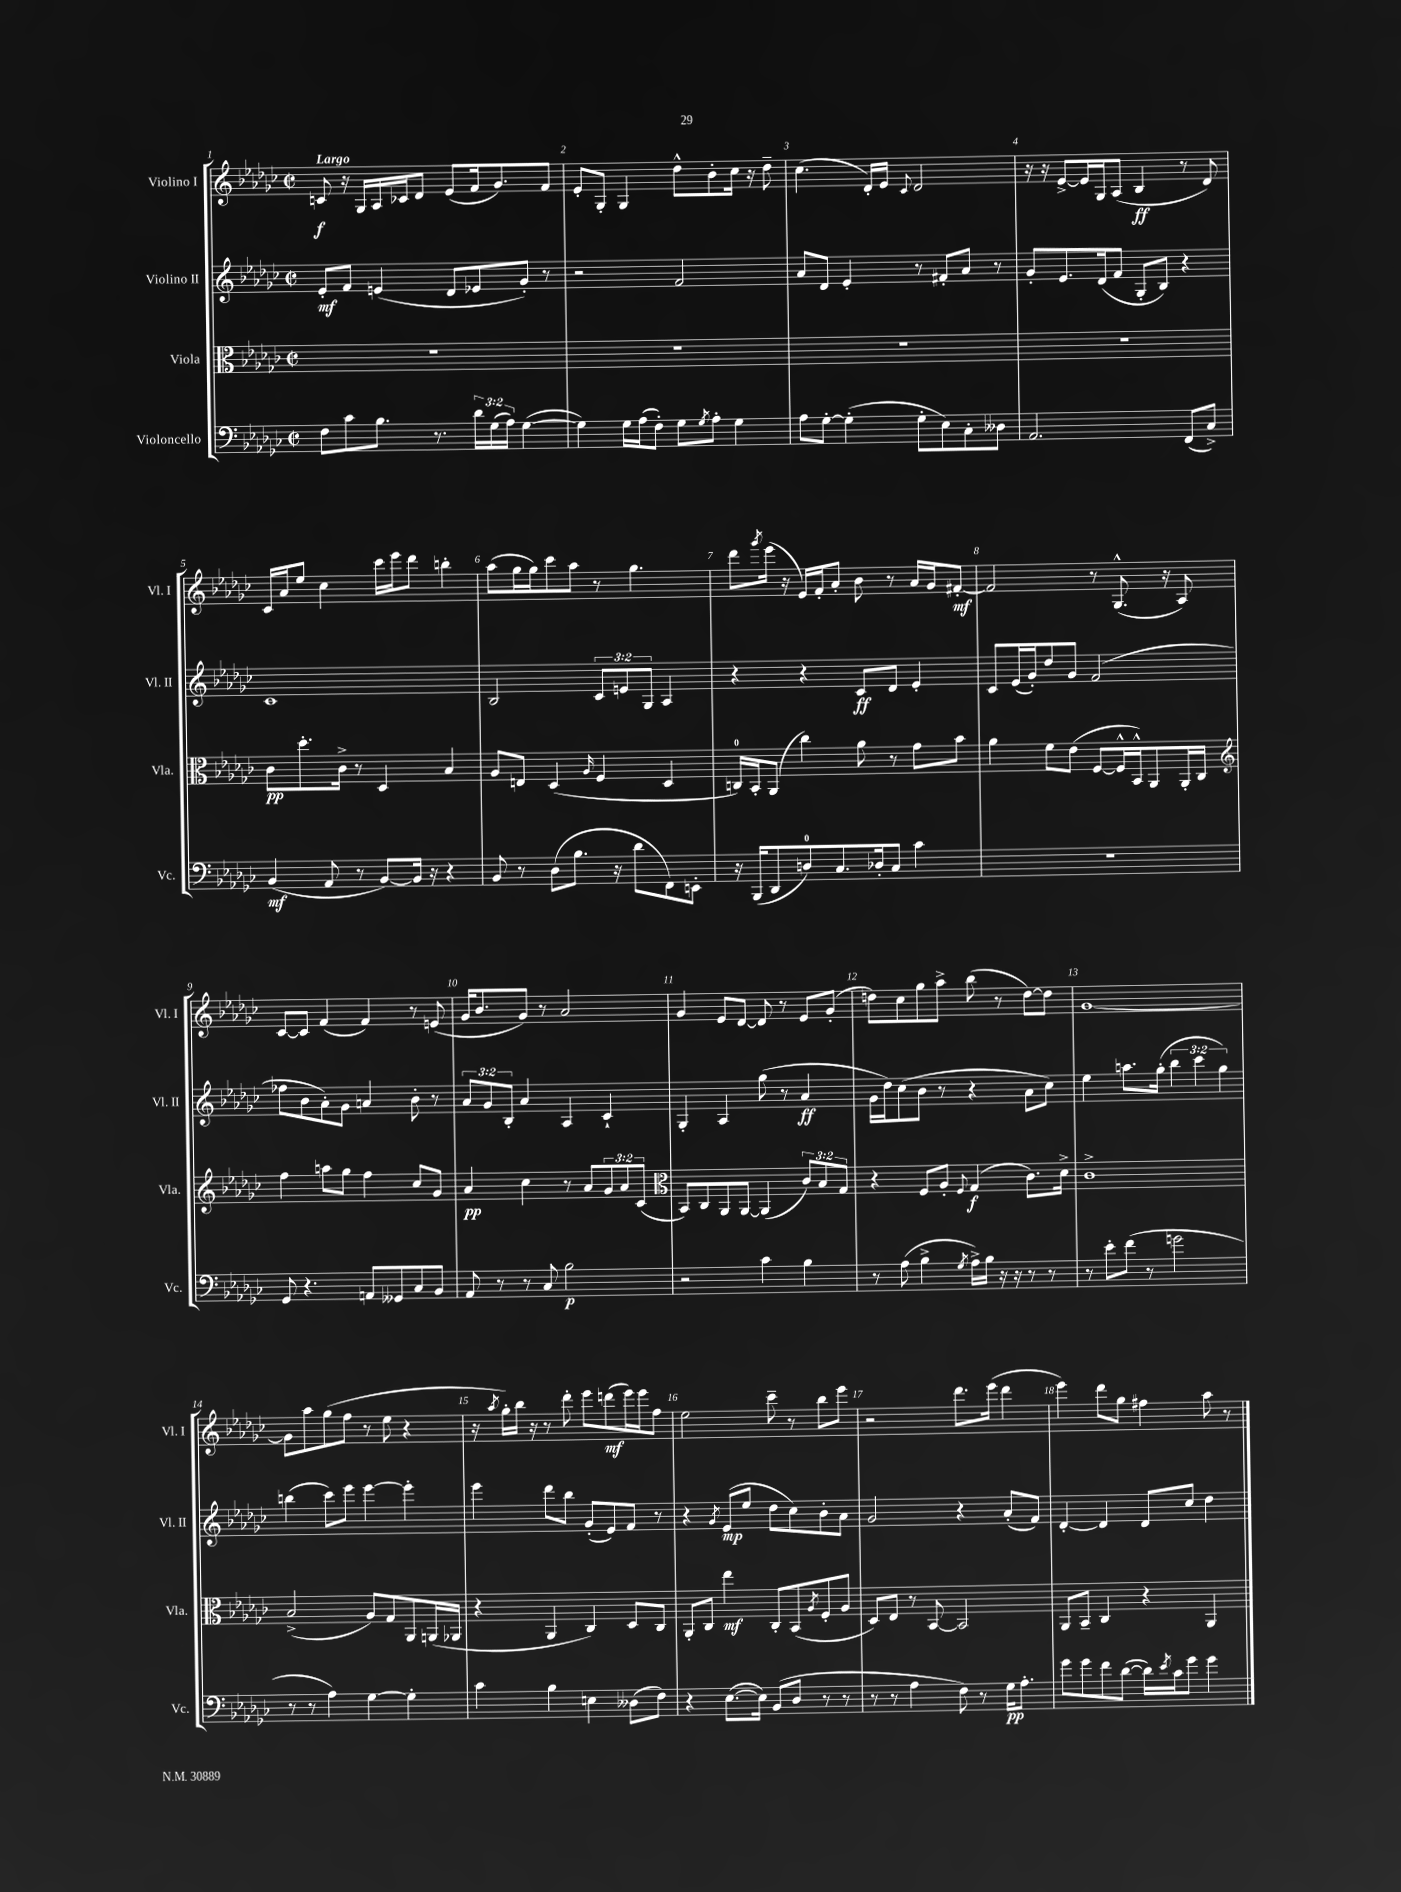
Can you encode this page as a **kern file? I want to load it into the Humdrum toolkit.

**kern	**dynam	**kern	**dynam	**kern	**dynam	**kern	**dynam
*part4	*part4	*part3	*part3	*part2	*part2	*part1	*part1
*staff4	*staff4	*staff3	*staff3	*staff2	*staff2	*staff1	*staff1
*I"Violoncello	*	*I"Viola	*	*I"Violino II	*	*I"Violino I	*
*I'Vc.	*	*I'Vla.	*	*I'Vl. II	*	*I'Vl. I	*
*clefF4	*	*clefC3	*	*clefG2	*	*clefG2	*
*k[b-e-a-d-g-c-]	*	*k[b-e-a-d-g-c-]	*	*k[b-e-a-d-g-c-]	*	*k[b-e-a-d-g-c-]	*
*M2/2	*	*M2/2	*	*M2/2	*	*M2/2	*
*met(c|)	*	*met(c|)	*	*met(c|)	*	*met(c|)	*
=1	=1	=1	=1	=1	=1	=1	=1
!	!	!	!	!	!	!LO:TX:a:B:t=Largo	!
8F\L	.	1r	.	8e-'/L	mf	8cn/	f
8c-\	.	.	.	8f/J	.	16r	.
.	.	.	.	.	.	16G-/LL	.
8.B-\J	.	.	.	(4en/	.	16A-/	.
.	.	.	.	.	.	16c-X/J	.
.	.	.	.	.	.	8d-/J	.
8.r	.	.	.	.	.	.	.
.	.	.	.	8d-/L	.	(8e-/L	.
24d-\LL	.	.	.	8e-X/	.	16f/k	.
(24G-\	.	.	.	.	.	.	.
.	.	.	.	.	.	8.g-/)	.
24A-\JJ)	.	.	.	.	.	.	.
([4G-\	.	.	.	8g-'/J)	.	.	.
.	.	.	.	8r	.	8f/J	.
=2	=2	=2	=2	=2	=2	=2	=2
4G-\])	.	1r	.	2r	.	8e-'/L	.
.	.	.	.	.	.	8G-'/J	.
16G-\LL	.	.	.	.	.	4G-/	.
(16A-\J	.	.	.	.	.	.	.
8F'\J)	.	.	.	.	.	.	.
8G-\L	.	.	.	2f/	.	8dd-^^\L	.
8qG-/	.	.	.	.	.	.	.
8A-'\J	.	.	.	.	.	8b-'\	.
4G-\	.	.	.	.	.	16cc-\Jk	.
.	.	.	.	.	.	16r	.
.	.	.	.	.	.	8dd-~\	.
=3	=3	=3	=3	=3	=3	=3	=3
8A-\L	.	1r	.	8a-/L	.	(4.cc-\	.
[8G-'\J	.	.	.	8d-/J	.	.	.
(4G-'\]	.	.	.	4e-'/	.	.	.
.	.	.	.	.	.	16d-'/LL)	.
.	.	.	.	.	.	16e-/JJ	.
.	.	.	.	.	.	8qqc-/	.
8G-'\L	.	.	.	8r	.	2d-/	.
8E-\)	.	.	.	8f#X'/L	.	.	.
8C-'\	.	.	.	8a-/J	.	.	.
8D--X\J	.	.	.	8r	.	.	.
=4	=4	=4	=4	=4	=4	=4	=4
2.AA-/	.	1r	.	8g-'/L	.	16r	.
.	.	.	.	.	.	16r	.
.	.	.	.	8.e-/	.	[8e-^/L	.
.	.	.	.	.	.	16e-/L]	.
.	.	.	.	(16d-/k	.	16G-/J	.
.	.	.	.	8f/J	.	(8A-/J	.
.	.	.	.	8G-'/L	.	4B-/	ff
.	.	.	.	8B-/J)	.	.	.
(8FF/L	.	.	.	4r	.	8r	.
8C-^/J)	.	.	.	.	.	8d-/)	.
!!LO:LB:g=z
=5	=5	=5	=5	=5	=5	=5	=5
(4BB-/	mf	8c-\L	pp	1c-	.	16c-/LL	.
.	.	.	.	.	.	16a-/J	.
.	.	8.dd-'\	.	.	.	8ee-/J	.
8AA-/	.	.	.	.	.	4cc-\	.
.	.	16c-^\Jk	.	.	.	.	.
8r	.	8r	.	.	.	.	.
[8BB-/L)	.	4D-/	.	.	.	16ccc-\LL	.
.	.	.	.	.	.	16eee-\J	.
16BB-/Jk]	.	.	.	.	.	8ddd-\J	.
16r	.	.	.	.	.	.	.
4r	.	4B-/	.	.	.	4bbn'\	.
=6	=6	=6	=6	=6	=6	=6	=6
8BB-/	.	8A-/L	.	2B-/	.	(8aa-\L	.
8r	.	8En/J	.	.	.	16gg-\L	.
.	.	.	.	.	.	16gg-\J)	.
(8D-\L	.	(4D-/	.	.	.	8ccc-\	.
8.B-\J	.	.	.	.	.	8aa-\J	.
.	.	16qqA-/	.	.	.	.	.
.	.	4F/	.	12c-/L	.	8r	.
16r	.	.	.	.	.	.	.
.	.	.	.	12en/	.	.	.
8d-\L	.	.	.	.	.	4.gg-\	.
.	.	.	.	12G-/J	.	.	.
8FF\)	.	4D-/	.	4A-/	.	.	.
8EEn'\J	.	.	.	.	.	.	.
=7	=7	=7	=7	=7	=7	=7	=7
16r	.	16Cn/LL)	.	4r	.	8ddd-\L	.
(16BBB-/KL	.	16BB-'/J	.	.	.	.	.
.	.	.	.	.	.	8qggg-/	.
8DD-/	.	(8AA-/J	.	.	.	(16eee-\Jk	.
.	.	.	.	.	.	16r	.
8Dn/)	.	4cc-\)	.	4r	.	16e-/LL)	.
.	.	.	.	.	.	16f'/J	.
8.C-/	.	.	.	.	.	8a-'/J	.
.	.	8a-\	.	8c-/L	ff	8b-\	.
16D-X'/k	.	.	.	.	.	.	.
8C-/J	.	8r	.	8d-/J	.	8r	.
4c-\	.	8g-\L	.	4e-'/	.	16a-/LL	.
.	.	.	.	.	.	16g-/J	.
.	.	8b-\J	.	.	.	[8f#X'/J	mf
=8	=8	=8	=8	=8	=8	=8	=8
1r	.	4a-\	.	8c-/L	.	2f#/]	.
.	.	.	.	(16e-/L	.	.	.
.	.	.	.	16g-'/J)	.	.	.
.	.	8f\L	.	8dd-/	.	.	.
.	.	(8e-\J	.	8g-/J	.	.	.
.	.	[8F/L	.	(2f/	.	8r	.
.	.	16F^^/L]	.	.	.	(8.G-^^/	.
.	.	16BB-^^/J)	.	.	.	.	.
.	.	8AA-/	.	.	.	.	.
.	.	.	.	.	.	16r	.
.	.	16AA-'/L	.	.	.	8A-/)	.
.	.	16C-/JJ	.	.	.	.	.
!!LO:LB:g=z
=9	=9	=9	=9	=9	=9	=9	=9
*	*	*clefG2	*	*	*	*	*
8GG-/	.	4ff\	.	8ff-X\L	.	[8c-/L	.
4.r	.	.	.	8b-\	.	8c-/J]	.
.	.	8aan\L	.	8a-'\)	.	(4f/	.
.	.	8gg-\J	.	8g-\J	.	.	.
8AAn/L	.	4ff\	.	4an/	.	4f/)	.
8GG--X/	.	.	.	.	.	.	.
8C-/	.	8cc-/L	.	8b-'\	.	8r	.
8BB-/J	.	8g-/J	.	8r	.	(8en/	.
=10	=10	=10	=10	=10	=10	=10	=10
8AA-/	.	4a-/	pp	12a-/L	.	16g-/KL	.
.	.	.	.	.	.	8.b-/	.
.	.	.	.	12g-/	.	.	.
8r	.	.	.	.	.	.	.
.	.	.	.	12B-'/J	.	.	.
8r	.	4cc-\	.	4a-/	.	8g-/J)	.
8C-/	.	.	.	.	.	8r	.
2B-\	p	8r	.	4A-/	.	2a-/	.
.	.	8a-/L	.	.	.	.	.
.	.	12g-/	.	4c-`/	.	.	.
.	.	12a-/	.	.	.	.	.
.	.	(12c-/J	.	.	.	.	.
=11	=11	=11	=11	=11	=11	=11	=11
*	*	*clefC3	*	*	*	*	*
2r	.	8BB-/L)	.	4G-'/	.	4g-/	.
.	.	8C-/	.	.	.	.	.
.	.	8AA-/	.	4A-/	.	8e-/L	.
.	.	[8AA-/J	.	.	.	[8d-/J	.
4c-\	.	(4AA-/]	.	(8gg-\	.	8d-/]	.
.	.	.	.	8r	.	8r	.
4B-\	.	12c-/L)	.	4a-/	ff	8e-/L	.
.	.	12B-/	.	.	.	.	.
.	.	.	.	.	.	(8g-'/J	.
.	.	12G-/J	.	.	.	.	.
=12	=12	=12	=12	=12	=12	=12	=12
8r	.	4r	.	16g-\LL	.	8ddn\L)	.
.	.	.	.	16dd-\J)	.	.	.
(8A-\	.	.	.	(8cc-\	.	8cc-\	.
4B-^\	.	8F/L	.	8b-\J	.	8gg-\	.
.	.	8A-'/J	.	8r	.	8aa-^\J	.
8qG-/	.	8qqF/	.	.	.	.	.
16A-^\LL)	.	(4G-/	f	4r	.	(8bb-\	.
16B-\JJ	.	.	.	.	.	.	.
16r	.	.	.	.	.	8r	.
16r	.	.	.	.	.	.	.
8r	.	8.c-\L)	.	8a-\L	.	[8dd\L)	.
8r	.	.	.	8cc-\J)	.	8dd\J]	.
.	.	16d-^\Jk	.	.	.	.	.
=13	=13	=13	=13	=13	=13	=13	=13
8r	.	1c-^	.	4ee-\	.	[1g-	.
8e-'\L	.	.	.	.	.	.	.
(8f\J	.	.	.	8.aan\L	.	.	.
8r	.	.	.	.	.	.	.
.	.	.	.	(16gg-'\Jk	.	.	.
2gn\	.	.	.	6bb-\	.	.	.
.	.	.	.	6ccc-\	.	.	.
.	.	.	.	6gg-\)	.	.	.
!!LO:LB:g=z
=14	=14	=14	=14	=14	=14	=14	=14
8r	.	(2B-^/	.	(4bbn\	.	8g-\L]	.
8r	.	.	.	.	.	8aa-\	.
4A-\)	.	.	.	8ccc-\L)	.	(8gg-\	.
.	.	.	.	8eee-\J	.	8ff\J	.
[4G-\	.	8A-/L)	.	[4eee-\	.	8r	.
.	.	8G-/	.	.	.	8ee-\	.
4G-'\]	.	8AA-/	.	4eee-'\]	.	4r	.
.	.	(16AAn/L	.	.	.	.	.
.	.	16AA-X/JJ	.	.	.	.	.
=15	=15	=15	=15	=15	=15	=15	=15
4c-\	.	4r	.	4eee-\	.	16r	.
.	.	.	.	.	.	8qaa-/	.
.	.	.	.	.	.	16gg-'\LL)	.
.	.	.	.	.	.	16bb-\JJ	.
.	.	.	.	.	.	16r	.
4B-\	.	4AA-/	.	8ddd-\L	.	8r	.
.	.	.	.	8bb-\J	.	8ddd-'\	.
4En\	.	4C-/)	.	(8g-'/L	.	8eee-\L	.
.	.	.	.	8e-/)	.	(8dddn\	mf
(8D--X\L	.	8D-/L	.	8f/J	.	16eee-\L)	.
.	.	.	.	.	.	16eee-\J	.
8F\J)	.	8C-/J	.	8r	.	8ff\J	.
=16	=16	=16	=16	=16	=16	=16	=16
4r	.	8AA-'/L	.	4r	.	2ee-\	.
.	.	8C-/J	.	.	.	.	.
.	.	.	.	8qg-/	.	.	.
([8.E-\L	.	4ee-\	mf	(8e-/L	mp	.	.
.	.	.	.	8ee-/J	.	.	.
16E-\Jk])	.	.	.	.	.	.	.
(8BB-/L	.	8C-'/L	.	8dd-\L	.	8ccc-~\	.
8D-/J	.	(8BB-/	.	8cc-\)	.	8r	.
.	.	8qA-/	.	.	.	.	.
8r	.	8F'/	.	8b-'\	.	8bb-\L	.
8r	.	8A-/J	.	8a-\J	.	8eee-\J	.
=17	=17	=17	=17	=17	=17	=17	=17
8r	.	8D-/L)	.	2g-/	.	2r	.
8r	.	8E-/J	.	.	.	.	.
4A-\	.	8r	.	.	.	.	.
.	.	[8BB-/	.	.	.	.	.
8F\)	.	2BB-/]	.	4r	.	8.ddd-\L	.
8r	.	.	.	.	.	.	.
.	.	.	.	.	.	(16eee-\Jk	.
16G-\KL	pp	.	.	(8a-'/L	.	4ddd-\	.
8.A-'\J	.	.	.	.	.	.	.
.	.	.	.	8f/J)	.	.	.
=18	=18	=18	=18	=18	=18	=18	=18
8g-\L	.	8AA-/L	.	[4d-'/	.	4eee-\)	.
8g-\	.	8BB-~/J	.	.	.	.	.
8f\	.	4C-/	.	4d-/]	.	8ddd-\L	.
([8d-\J	.	.	.	.	.	8gg-\J	.
16d-\LL])	.	4r	.	8d-/L	.	4ff#X\	.
8qe-/	.	.	.	.	.	.	.
16c-\J	.	.	.	.	.	.	.
8g-\J	.	.	.	8cc-/J	.	.	.
4g-\	.	4AA-/	.	4dd-\	.	8aa-\	.
.	.	.	.	.	.	8r	.
==	==	==	==	==	==	==	==
*-	*-	*-	*-	*-	*-	*-	*-
